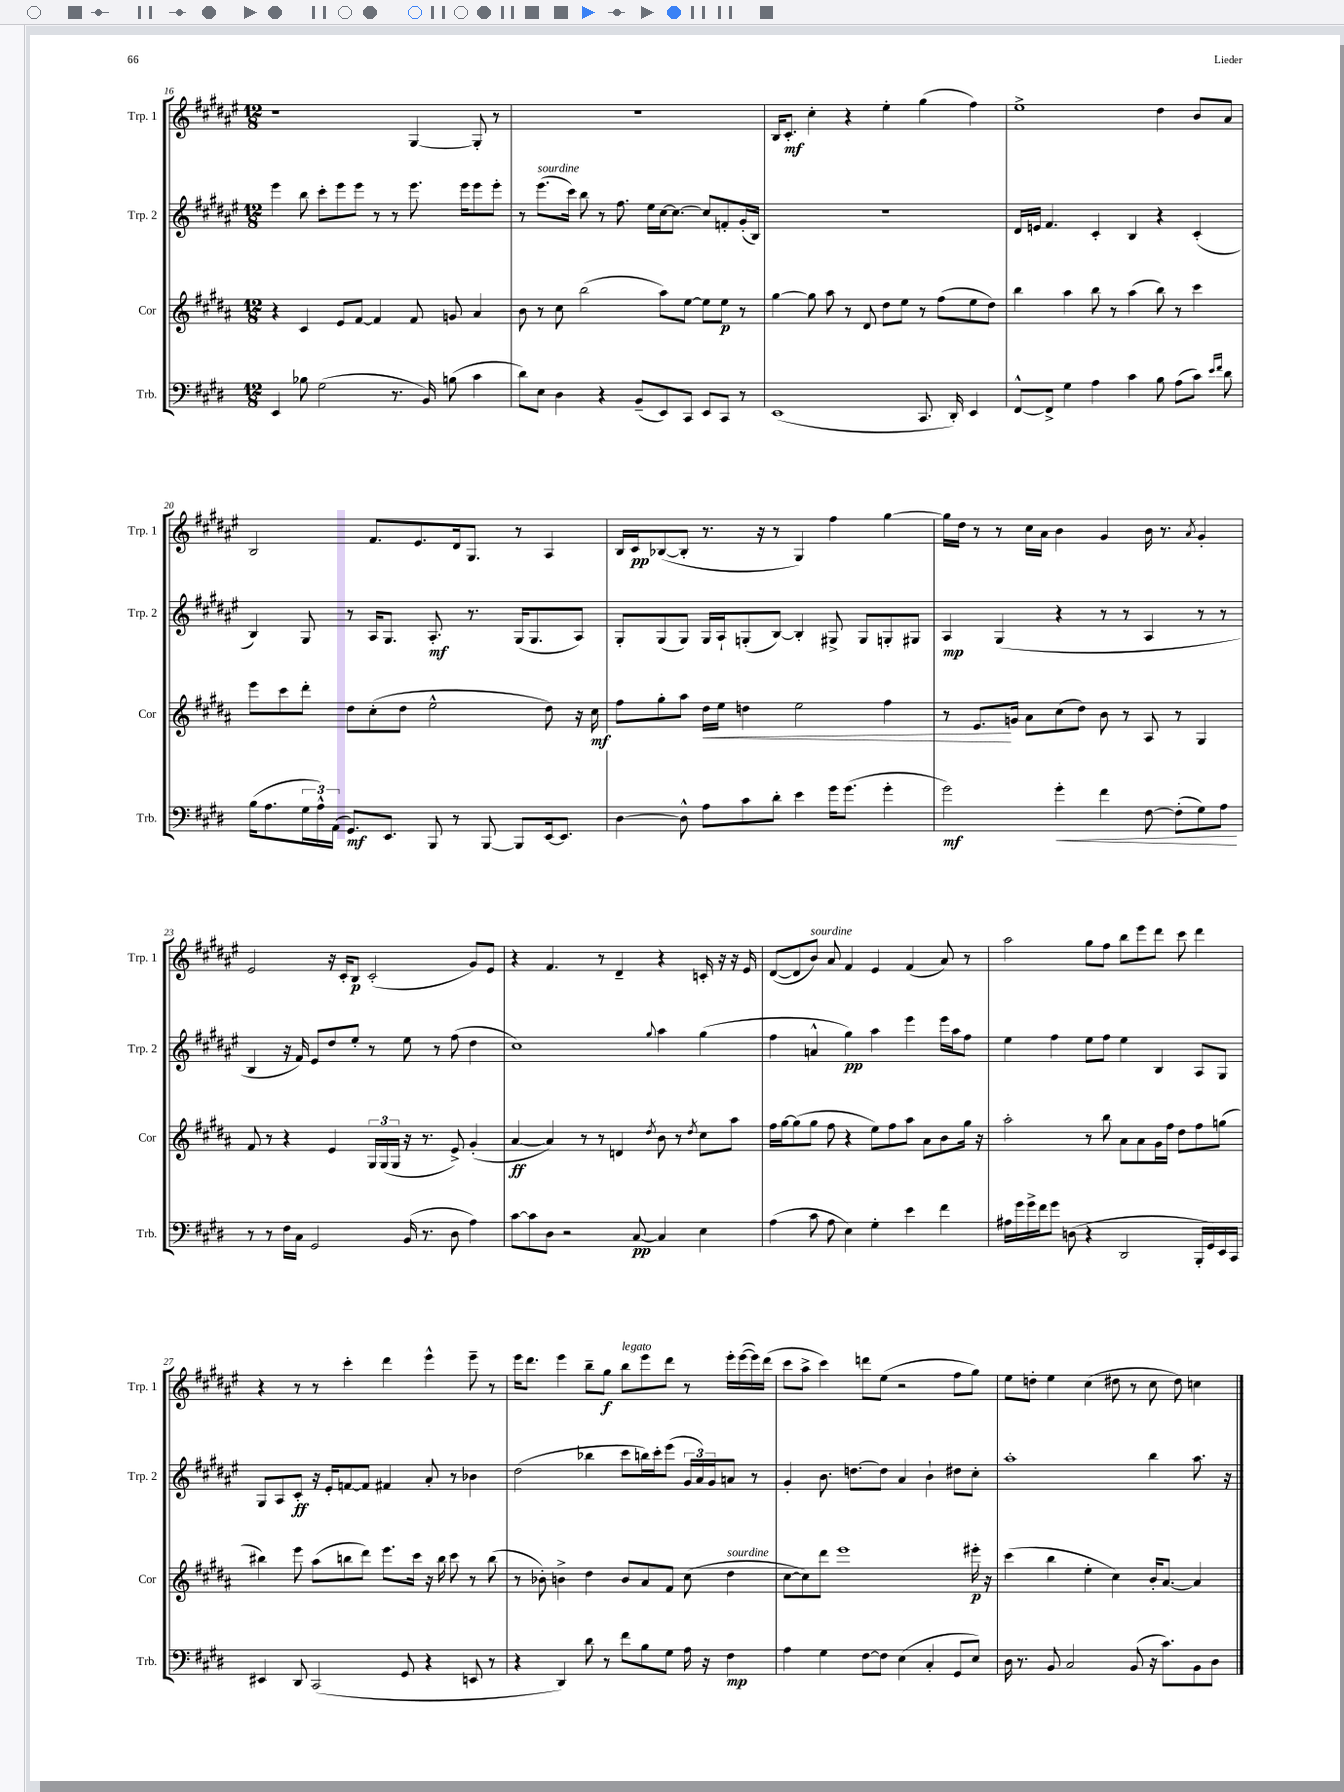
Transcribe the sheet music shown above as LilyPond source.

<<
\new StaffGroup <<
\new Staff = "s0" \with { instrumentName = "Trp. 1" shortInstrumentName = "Trp. 1" } {
    \clef treble \key fis \major \numericTimeSignature \time 12/8
    r1 gis4~ gis8-. r8 |
    R1. |
    b16 cis'8.-.\mf cis''4-. r4 eis''4-. gis''4( fis''4) |
    eis''1-> dis''4 b'8 ais'8 |
    b2 fis'8. eis'8. dis'16 gis8. r8 ais4 |
    b16 cis'16\pp bes8~( bes8-. r8. r16 r8 gis4) fis''4 gis''4~ |
    gis''16 dis''16 r8 r8 cis''16 ais'16 b'4 gis'4 b'16 r8. \acciaccatura { ais'8 } gis'4-. |
    eis'2 r16 cis'16-. b8\p cis'2-.( gis'8) eis'8 |
    r4 fis'4. r8 dis'4-- r4 c'16-. r16 r16 eis'16 |
    dis'8~( dis'8 b'8^\markup { \italic "sourdine" }) ais'8 fis'4 eis'4 fis'4( ais'8) r8 |
    ais''2 gis''8 fis''8 b''8 eis'''8 dis'''8 cis'''8 dis'''4 |
    r4 r8 r8 cis'''4-. dis'''4 eis'''4-^ eis'''8-- r8 |
    eis'''16 dis'''8. eis'''4 b''8-- gis''8\f b''8^\markup { \italic "legato" } eis'''8 dis'''8 r8 eis'''16-. eis'''16~( eis'''16) dis'''16( |
    cis'''8 ais''8-> cis'''4) d'''8 eis''8( r2 fis''8 gis''8) |
    eis''8 d''8-. eis''4 cis''4( dis''8 r8 cis''8 dis''8) c''4 \bar "|." |
}
\new Staff = "s1" \with { instrumentName = "Trp. 2" shortInstrumentName = "Trp. 2" } {
    \clef treble \key fis \major \numericTimeSignature \time 12/8
    eis'''4 b''8 cis'''8-. eis'''8 eis'''8 r8 r8 eis'''8. eis'''16 eis'''8 eis'''8-. |
    r8 eis'''8.^\markup { \italic "sourdine" }( cis'''16) b''8 r8 fis''8. eis''16 cis''16~ cis''8.~ cis''8 f'8-. gis'16-.( b16) |
    R1. |
    dis'16 e'16 fis'4. cis'4-. b4 r4 cis'4-.( |
    b4) gis8 r8 ais16 gis8. ais8.-.\mf r8. gis16( gis8. ais8) |
    gis8-. gis8( gis8) gis16 ais16-! g8-.( b8~) b4-. gis8-> gis8 g8-. gis8 |
    ais4\mp gis4( r4 r8 r8 ais4 r8 r8 |
    b4 r16 fis'16) eis'8 dis''8 eis''8-. r8 eis''8 r8 fis''8( dis''4 |
    cis''1) \appoggiatura { gis''8 } ais''4 gis''4( |
    fis''4 a'4-^ gis''4\pp) ais''4 eis'''4 eis'''16 ais''16 fis''8 |
    eis''4 fis''4 eis''8 fis''8 eis''4 b4 ais8 gis8 |
    gis8 ais8 cis'8-.\ff r16 eis'16-. f'8~ f'8 fis'4 ais'8-. r8 bes'4 |
    dis''2( bes''4 cis'''8 b''16) cis'''16-. eis'''8( \tuplet 3/2 { gis'16 ais'16) gis'16 } a'8 r8 |
    gis'4-. b'8. d''8.~ d''8 ais'4 b'4-! dis''8 cis''8-. |
    ais''1-. b''4 ais''8. r16 \bar "|." |
}
\new Staff = "s2" \with { instrumentName = "Cor" shortInstrumentName = "Cor" } {
    \clef treble \key b \major \numericTimeSignature \time 12/8
    r4 cis'4 e'8 fis'8~ fis'4 fis'8 g'8 ais'4 |
    b'8 r8 cis''8 b''2( ais''8) e''8~ e''8 e''8\p r8 |
    gis''4~ gis''8 ais''8 r8 dis'8 dis''8 e''8 r8 fis''8( e''8 dis''8) |
    b''4 ais''4 b''8 r8 ais''4( b''8) r8 cis'''4 |
    e'''8 cis'''8 dis'''8-. dis''8 cis''8-.( dis''8 e''2-^ dis''8) r16 cis''16\mf |
    fis''8 gis''8-. ais''8 dis''16\< e''16 d''4 e''2 fis''4 |
    r8 e'8.\! g'16 ais'8 cis''8( dis''8) b'8 r8 ais8 r8 gis4 |
    fis'8 r8 r4 e'4 \tuplet 3/2 { gis16 gis16( gis16 } r16 r8. e'8->) gis'4-.( |
    ais'4~\ff ais'4) r8 r8 d'4 \acciaccatura { dis''8 } b'8 r8 \acciaccatura { dis''8 } cis''8 ais''8 |
    fis''16 gis''16~ gis''8( gis''8 fis''8 r4 e''8) fis''8 ais''8 ais'8 b'8 gis''16 r16 |
    ais''2-. r8 b''8 ais'8 ais'8 gis'16 fis''16 dis''8 fis''8 g''8( |
    bis''4) e'''8 ais''8( b''8 dis'''8) e'''8. cis'''16 r16 b''16 cis'''8 r8 b''8( |
    r8 bes'8-.) b'4-> dis''4 b'8 ais'8 fis'8 cis''8( dis''4^\markup { \italic "sourdine" } |
    cis''8~ cis''8) dis'''8 e'''1 eis'''16-.\p r16 |
    cis'''4( b''4 e''4-. cis''4) b'16-. ais'8.~ ais'4 \bar "|." |
}
\new Staff = "s3" \with { instrumentName = "Trb." shortInstrumentName = "Trb." } {
    \clef bass \key e \major \numericTimeSignature \time 12/8
    e,4 bes8 gis2( r8. b,16) b8( cis'4 |
    dis'8) e8 dis4 r4 b,8--( e,8) cis,8 e,8 cis,8 r8 |
    e,1( cis,8. dis,16-.) e,4 |
    fis,8~-^ fis,8-> gis4 a4 cis'4 b8 a8( cis'8) \grace { e'16 fis'16 } dis'8 |
    b16( a8. \tuplet 3/2 { gis16 a16-^) a,16( } gis,8.\mf) e,8. b,,8 r8 b,,8~ b,,8 e,16~ e,8. |
    dis4~ dis8-^ a8 cis'8 dis'8-. e'4 gis'16 gis'8.( gis'4-. |
    gis'2\mf) gis'4-.\< fis'4 fis8~ fis8-.( gis8) a8\! |
    r8 r8 fis16 cis16 gis,2 b,16( r8. dis8 a4) |
    cis'8~ cis'8 dis8 r2 cis8~\pp cis4 e4 |
    a4( cis'8 a8 e4) gis4-. e'4 fis'4 |
    ais16 gis'16 gis'16-> fis'16 gis'8 d8( r4 dis,2 b,,16-. gis,16) e,16 cis,16 |
    eis,4 dis,8 cis,2( gis,8 r4 e,8 r8 |
    r4 dis,4) dis'8 r8 fis'8 b8 gis8 a16 r16 fis4\mp |
    a4 gis4 fis8~ fis8 e4( cis4-. gis,8 e8) |
    dis16 r8. b,8 cis2 b,8( r16 cis'8.) b,8 dis8 \bar "|." |
}
>>
>>
\layout { \context { \Score currentBarNumber = #16 } }
